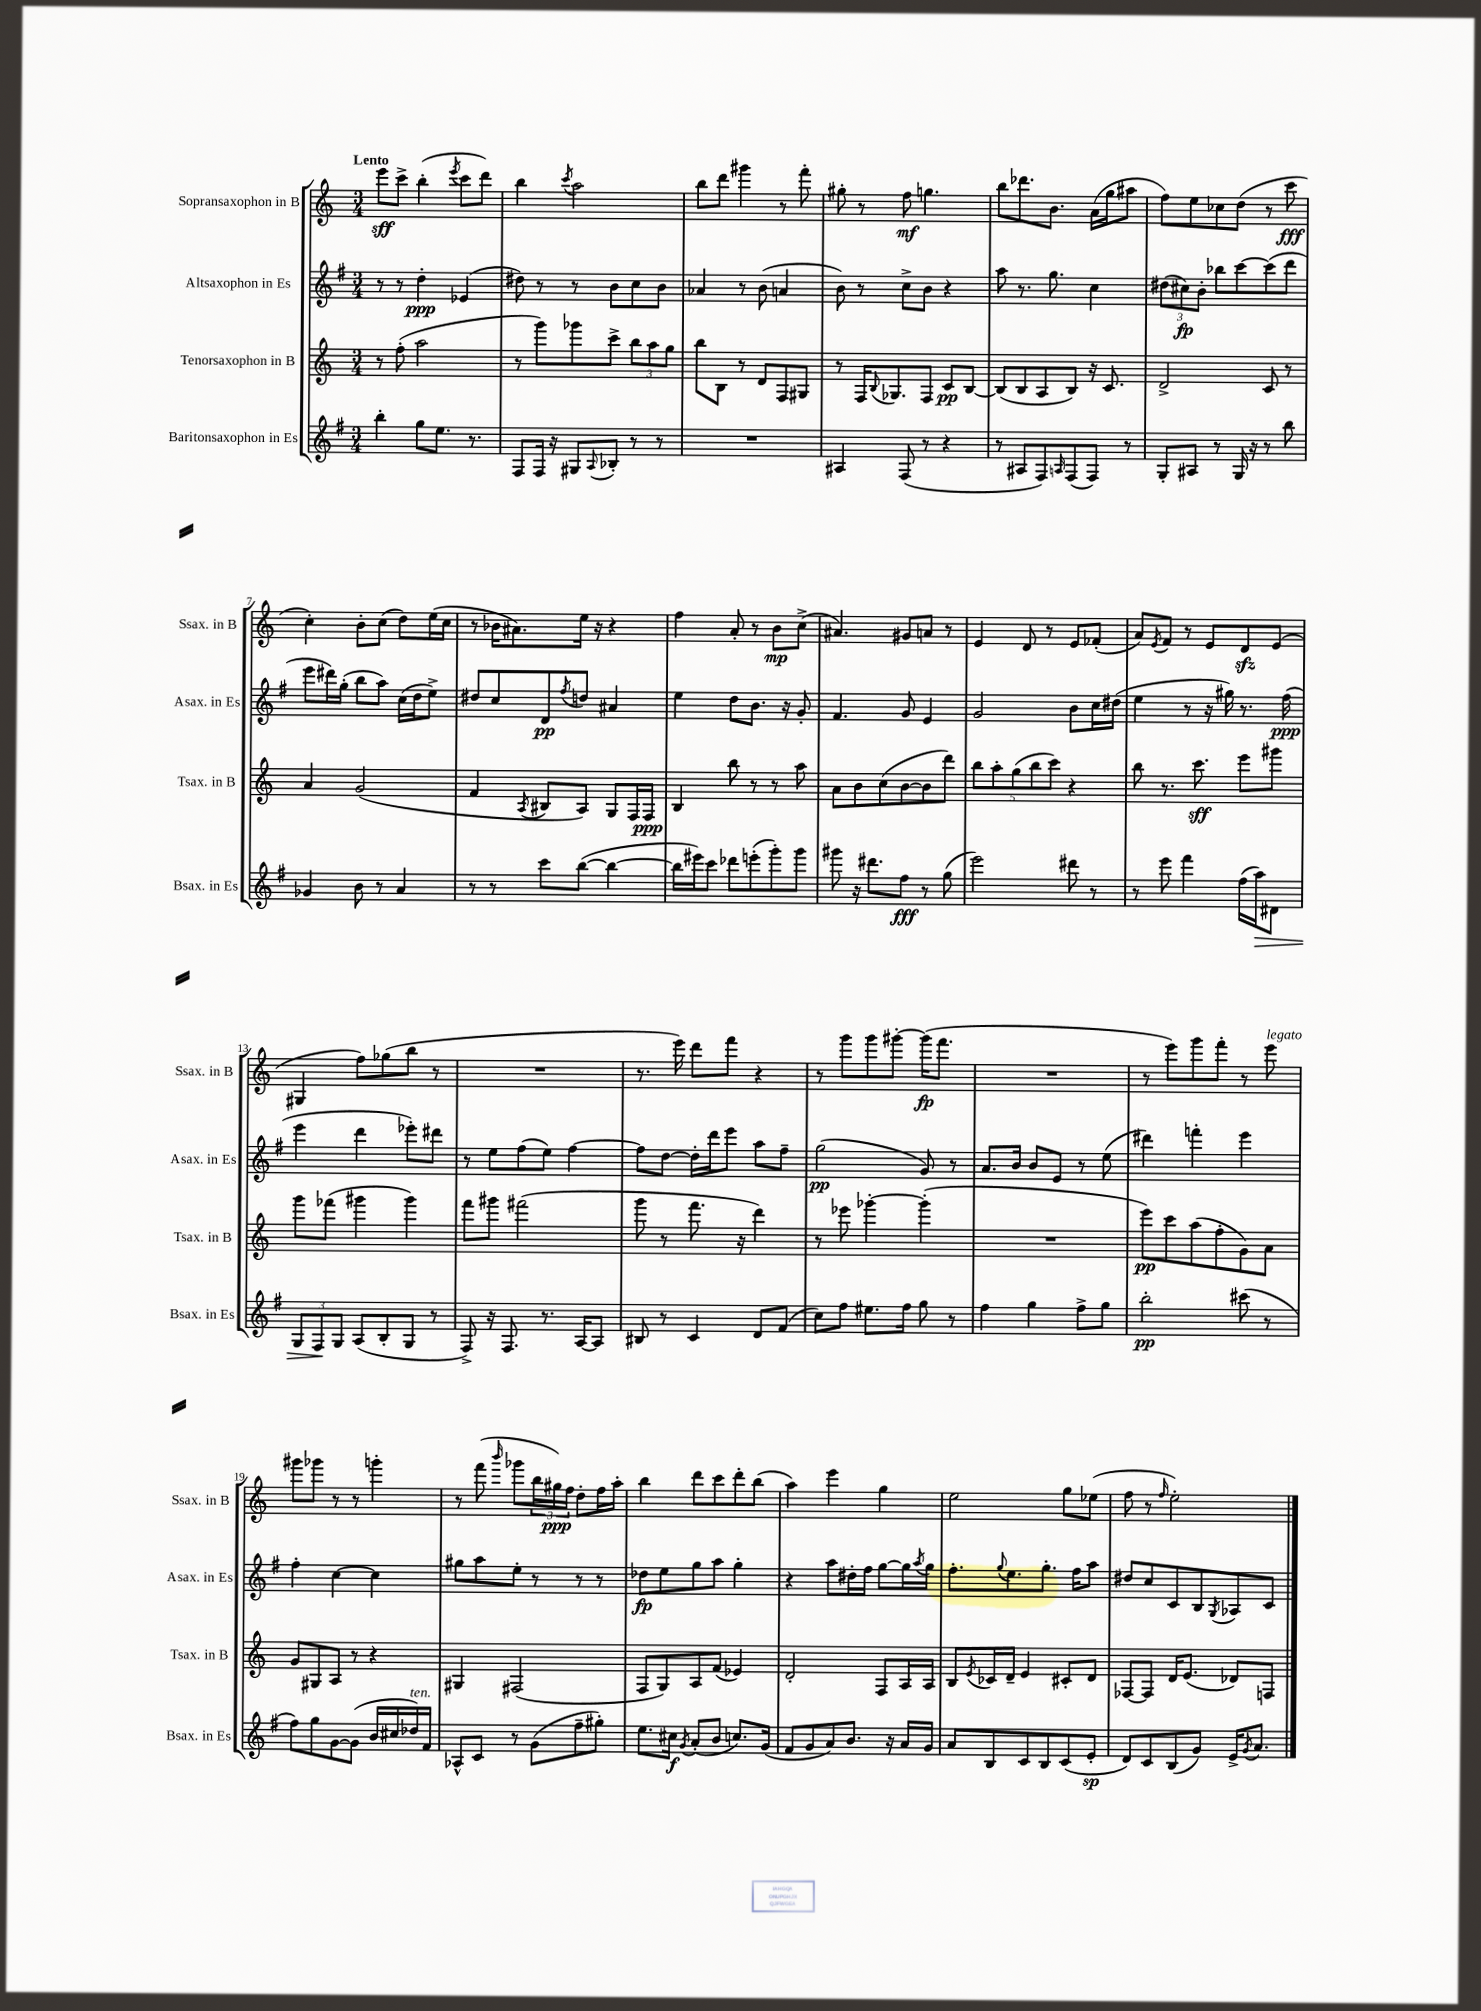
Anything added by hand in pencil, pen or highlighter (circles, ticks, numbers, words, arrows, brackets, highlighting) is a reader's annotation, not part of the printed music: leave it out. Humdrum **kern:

**kern	**kern	**kern	**kern
*staff4	*staff3	*staff2	*staff1
*clefG2	*clefG2	*clefG2	*clefG2
*k[f#]	*k[]	*k[f#]	*k[]
*M3/4	*M3/4	*M3/4	*M3/4
4bb'\	8r	8r	8eee\L
.	(8ff'\	8r	8ccc^\J
8gg\L	2aa\	4dd'\	(4bb'\
8.ee\J	.	.	.
.	.	.	8qeee/
.	.	(4e-/	8ccc\L
8.r	.	.	.
.	.	.	8ddd\J)
=	=	=	=
8F#/L	8r	8dd#\)	4bb\
16F#/Jk	8ggg\L)	8r	.
16r	.	.	.
.	.	.	8qccc/
8G#/L	8ggg-\	8r	2aa\
8qqA/	.	.	.
8B-'/J	8ccc^\J	8b\L	.
8r	12bb\L	8cc\	.
.	12aa\	.	.
8r	.	8b\J	.
.	12gg\J	.	.
=	=	=	=
2.r	8bb\L	4a-/	8bb\L
.	8B\J	.	8ddd\J
.	8r	8r	4ggg#\
.	8d/L	(8b\	.
.	8F/	4a/	8r
.	8G#/J	.	8fff'\
=	=	=	=
4A#/	8r	8b\)	8gg#'\
.	16F/LK	8r	8r
.	8qqB/	.	.
.	8.G-/	.	.
(8F#/	.	8cc^\L	8ff\
8r	8F/J	8b\J	4.gg\
4r	8c/L	4r	.
.	[8B/J	.	.
=	=	=	=
8r	(8B/]L	8aa\	8bb\L
8A#/L	8B/	8.r	8.ddd-\
8F#/)	8A/	.	.
.	.	8.gg\	8.b\J
16qqA/	.	.	.
(8F#/	8B/J)	.	.
8F#/J)	16r	4cc\	(16a\LL
.	8.c/	.	16gg\J
8r	.	.	8aa#\J
=	=	=	=
8G'/L	2d^/	(12dd#\L	8ff\L)
.	.	12cc#\)	.
8A#/J	.	.	8ee\
.	.	12b'\J	.
8r	.	8bb-\L	8cc-\
16G/	.	[8ccc\	(8dd\J
16r	.	.	.
8r	8c/	(8ccc\]	8r
8bb\	8r	8ddd\J	8ccc\
=	=	=	=
4g-/	4a/	8eee\L	4cc'\)
.	.	16ddd#\L)	.
.	.	(16gg'\JJ	.
8b\	(2g/	8bb\L	8b'\L
8r	.	8aa\J)	(8cc\J
4a/	.	(16cc\LL	8dd\L)
.	.	16dd\J	.
.	.	8ee^\J)	(16ee\L
.	.	.	16cc\JJ
=	=	=	=
8r	4f/	8dd#/L	8r
8r	.	8cc/	16b-\LK
.	.	.	8.a#\)
.	8qA/	.	.
8ccc\L	8B#/L	8d/	.
.	.	8qff#/	.
([8bb\J	8A/J)	8dd/J	16ee\Jk
.	.	.	16r
4bb\_	8G/L	4a#/	4r
.	16F/L	.	.
.	16F/JJ	.	.
=	=	=	=
16bb\]LL	4B/	4ee\	4ff\
16eee#\J)	.	.	.
8ccc\J	.	.	.
8ddd-\L	8bb\	8dd\L	8a'/
(8eee'\	8r	8.b\J	8r
8ggg'\)	8r	.	8b\L
.	.	16r	.
8ggg\J	8aa\	8g'/	(8cc^\J
=	=	=	=
8ggg#\	8a\L	4.f#/	4.a#/)
16r	8b\	.	.
8.ddd#\L	.	.	.
.	(8cc\	.	.
8ff#\J	[8b\	8g/	8g#/L
8r	8b\]	4e/	8a/J
(8gg\	8ddd\J)	.	8r
=	=	=	=
2eee\)	10bb\L	2g/	4e/
.	10aa'\	.	.
.	(10gg\	.	.
.	.	.	8d/
.	10bb\	.	.
.	.	.	8r
.	10ccc\J)	.	.
8ddd#\	4r	8b\L	8e/L
8r	.	16cc\L	(8f-'/J
.	.	(16dd#\JJ	.
=	=	=	=
8r	8bb\	4ee\	8a/L)
.	.	.	8qe/
8eee\	8.r	.	8f/J
4fff#\	.	8r	8r
.	8.ccc\	.	.
.	.	16r	8e/L
.	.	16gg#\)	.
(16ff#\LL	8eee\L	8.r	8d/
16aa\J)	.	.	.
8d#\J	8ggg#\J	.	(8e/J
.	.	(16ff#\	.
=	=	=	=
12G/L	8ggg\L	4eee\	4G#/
12F#/	.	.	.
.	(8fff-\J	.	.
12G/J	.	.	.
(8A/L	4ggg#\	4ddd\	8ff\L)
8B'/	.	.	(8gg-\
8G/J	4ggg#\)	8eee-'\L)	8bb\J
8r	.	8ddd#\J	8r
=	=	=	=
8F#^/)	8fff\L	8r	2.r
16r	8ggg#\J	8ee\L	.
8.F#/	.	.	.
.	(2fff#\	(8ff#\	.
8.r	.	8ee\J)	.
.	.	[4ff#\	.
[16A/LK	.	.	.
8A/]J	.	.	.
=	=	=	=
8B#/	8ggg\	8ff#\]L	8.r
8r	8r	[8dd\J	.
.	.	.	16eee\)
4c/	8.fff\	16dd'\]LL	8ddd\L
.	.	16ddd\J	.
.	.	8eee\J	8fff\J
.	16r	.	.
8d/L	4ddd\)	8aa\L	4r
(8f#/J	.	8ff#~\J	.
=	=	=	=
8cc\L)	8r	(2gg\	8r
8ff#\J	8eee-\	.	8ggg\L
8.ee#\L	[4ggg-'\	.	8ggg\
.	.	.	[8ggg#'\J
16ff#\Jk	.	.	.
8gg\	(4ggg-'\]	8g/)	(16ggg#\]LK
.	.	.	8.fff\J
8r	.	8r	.
=	=	=	=
4ff#\	2.r	8.a/L	2.r
.	.	16b/Jk	.
4gg\	.	8b/L	.
.	.	8e/J	.
8ff#^\L	.	8r	.
8gg\J	.	(8ee\	.
=	=	=	=
2bb'\	8eee\L)	4ddd#\)	8r
.	8ccc\	.	8eee\L)
.	(8aa\	4fff'\	8ggg\
.	8ff'\	.	8fff'\J
(8ccc#\	8g\)	4eee\	8r
8r	8a\J	.	8eee\
=	=	=	=
8ff#\L)	8g/L	4ff#'\	8ggg#\L
8gg\	8G#/	.	8ggg-\J
[8g\	8A/J	[4cc\	8r
(8g\]J	8r	.	8r
16b/LL	4r	4cc\]	4ggg'\
16cc#/	.	.	.
16dd-/)	.	.	.
16f#/JJ	.	.	.
=	=	=	=
8A-^^/L	4G#/	8gg#\L	8r
8c/J	.	8aa\	(8fff\
.	.	.	16qqbbb/
8r	(2F#/	8ee'\J	8ggg-\L
(8g\L	.	8r	24bb\L
.	.	.	24gg#\)
.	.	.	24ff\JJ
8ff#~\	.	8r	8dd'\L
8gg#'\J)	.	8r	16ff\L
.	.	.	16aa'\JJ
=	=	=	=
8.ee\L	8F/L	8dd-\L	4bb\
.	8G/)	8ee\	.
16cc#\Jk	.	.	.
8qg/	.	.	.
(8a'/L	8A/	8gg\	8ddd\L
8b/J	(8f/J	8aa\J	8ccc\
8.cc/L)	4e-/)	4gg'\	8ddd'\
.	.	.	(8bb\J
(16g/Jk	.	.	.
=	=	=	=
8f#/L	2d'/	4r	4aa\)
8g/	.	.	.
8a/)	.	8aa\L	4eee\
8.b/J	.	16dd#'\L	.
.	.	16ff#\JJ	.
.	8F/L	[8gg\L	4gg\
16r	.	.	.
16a/LL	16A/L	16gg\]L	.
.	.	8qaa/	.
16g/JJ	16A/JJ	16gg\JJ	.
=	=	=	=
8a/L	8B/L	8.ff#'\L	2ee\
.	8qe/	.	.
8B/	16c-/L	.	.
.	.	8qqgg/	.
.	16d~/JJ	8.ee\	.
8c/	4e/	.	.
8B/	.	8.gg'\J	.
(8c/	8c#'/L	.	8gg\L
.	.	16ff#\LK	.
8e'/J	8d/J	8aa\J	(8ee-\J
=	=	=	=
8d/L)	[8F-/L	8dd#/L	8ff\
8c/	8F-/]J	8cc/	8r
.	.	.	16qqff/
(8B/	16d/LK	8c/	2ee'\)
.	(8.e/J	.	.
8g/J)	.	8B/	.
.	.	8qG/	.
16e^/LK	8d-/L)	8A-/	.
8qg/	.	.	.
8.a/J	.	.	.
.	8F/J	8c/J	.
==	==	==	==
*-	*-	*-	*-
